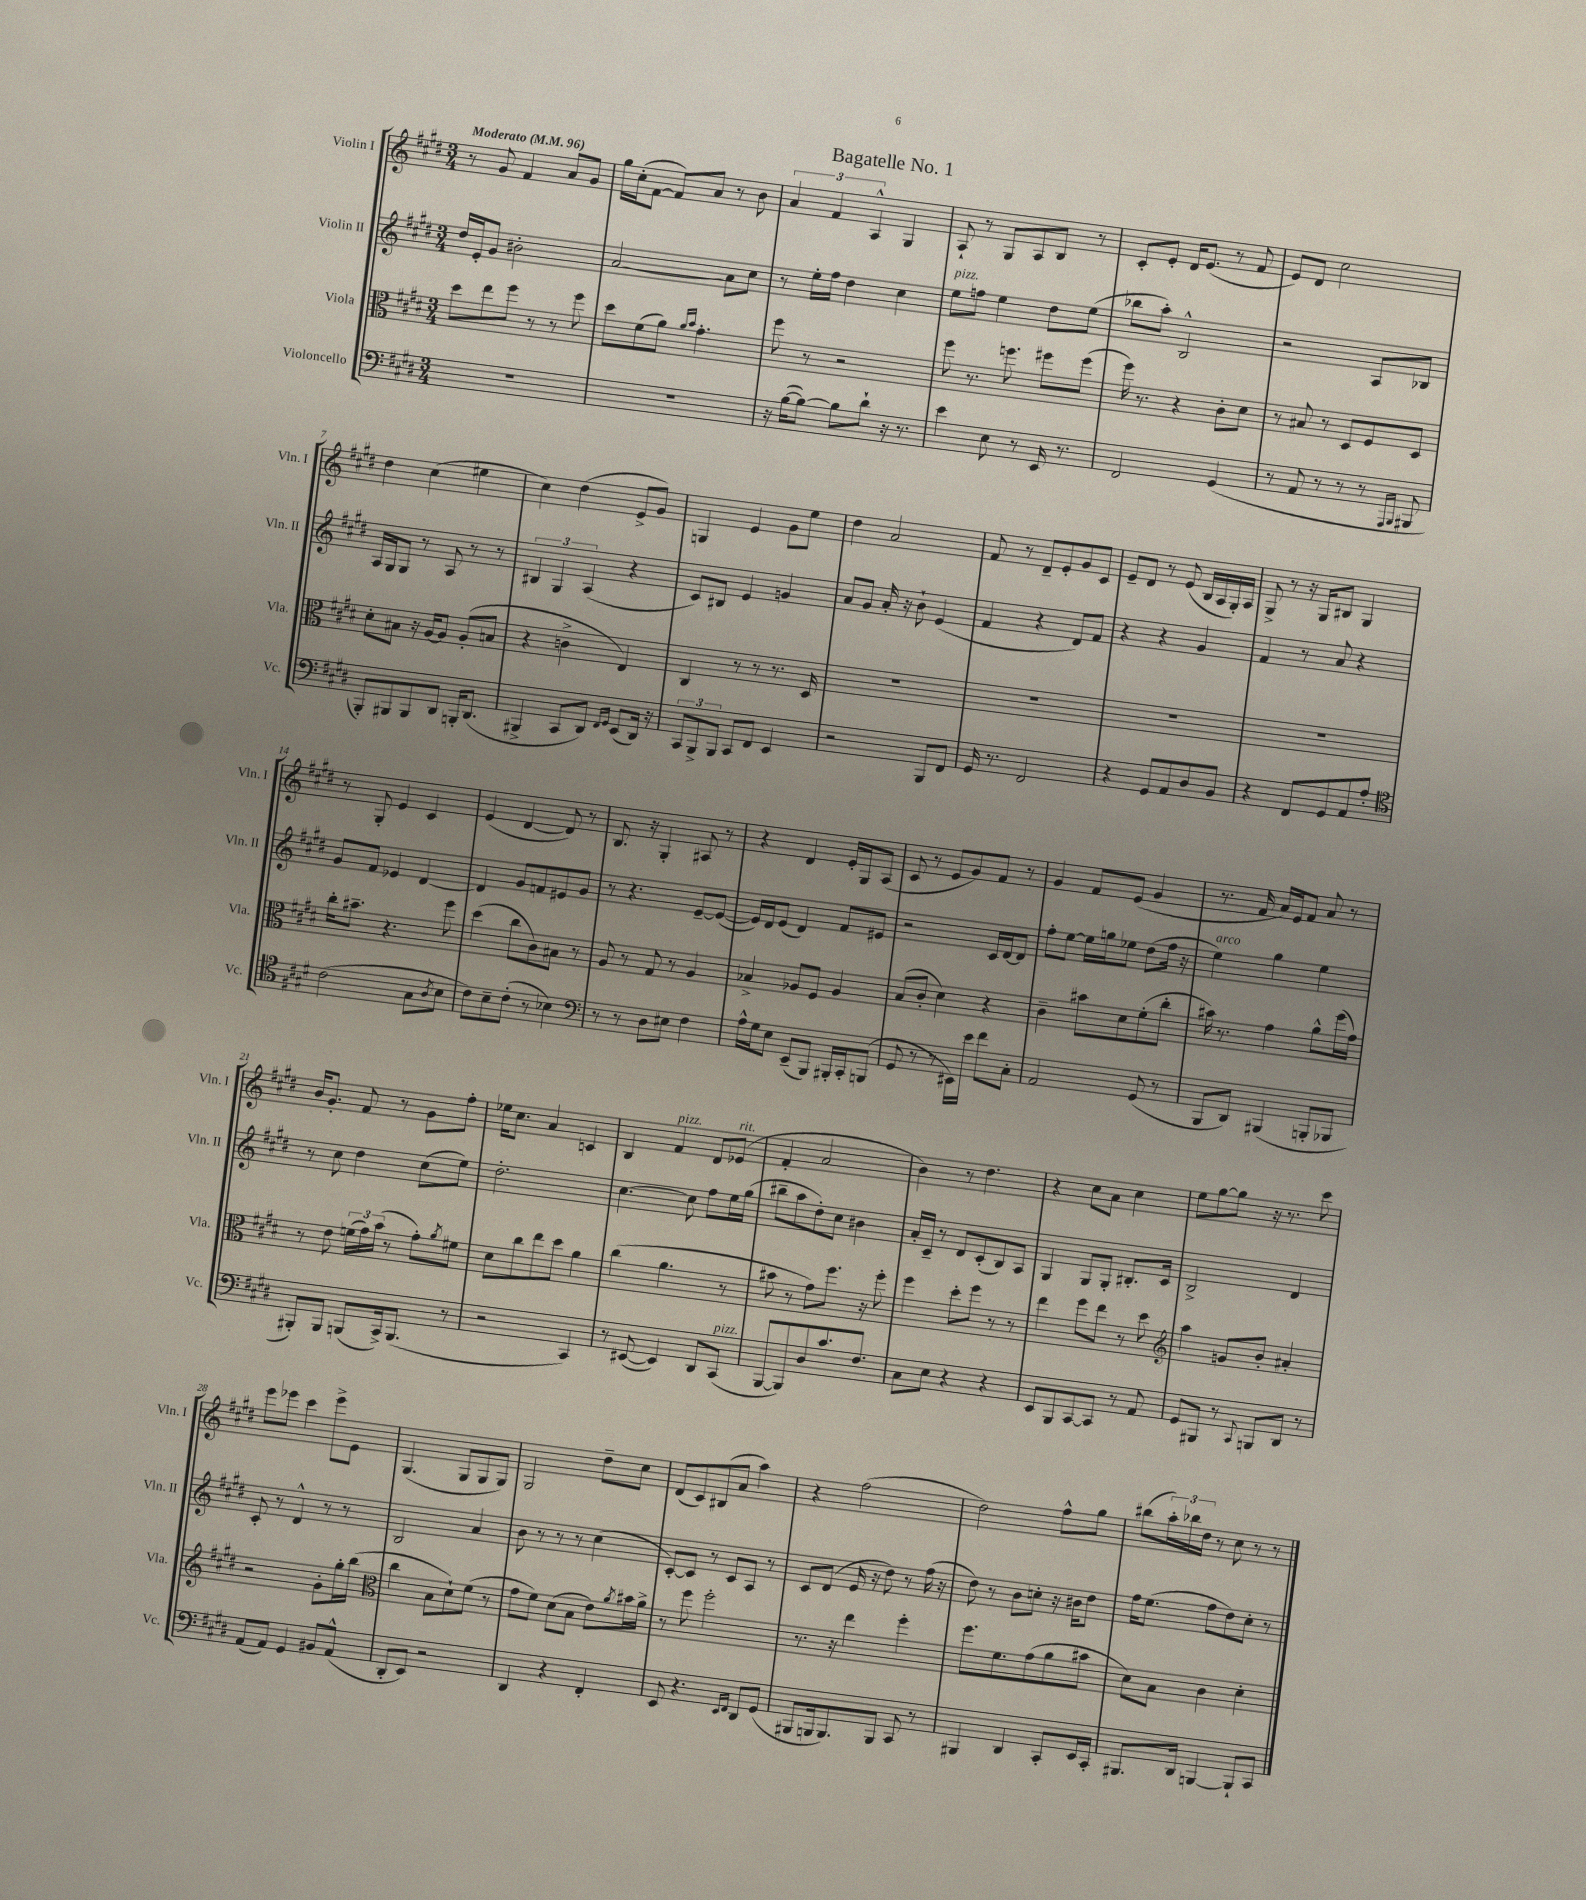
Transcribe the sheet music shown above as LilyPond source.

\header { title = "Bagatelle No. 1" }
<<
\new StaffGroup <<
\new Staff = "s0" \with { instrumentName = "Violin I" shortInstrumentName = "Vln. I" } {
    \clef treble \key e \major \numericTimeSignature \time 3/4 \tempo "Moderato" 4 = 96
    r8 gis'8 fis'4 a'8 gis'8 |
    gis''16 cis''16-.( fis'8~ fis'8) a'8 r8 b'8 |
    \tuplet 3/2 { a'4 fis'4 a4-^ } gis4 |
    a8-! r8 gis8 a8 b8 r8 |
    cis'8-. e'8-. dis'16 e'8.( r8 fis'8 |
    e'8) dis'8 cis''2 |
    dis''4 cis''4( eis''4 |
    cis''4) dis''4( e'8-> gis'8) |
    g4 e'4 gis'8 e''8 |
    dis''4 a'2 |
    fis'8 r8 dis'8-- e'8-. gis'8 cis'8 |
    e'8-- dis'8 r8 e'8( b16 a16 gis16-.) a16 |
    gis8-> r8 r16 gis16 bis8 gis4 |
    r8 gis8-. e'4 cis'4 |
    e'4( dis'4~ dis'8) r8 |
    b8. r16 gis4-. ais8 r8 |
    r4 dis'4 e'16-. gis16 a8( |
    cis'8 r8 e'8 gis'8) fis'8 r8 |
    gis'4 fis'8 e'8( gis'4 |
    r8. fis'16 a'16) e'16 fis'8 a'8 r8 |
    b'16 gis'8.-. fis'8 r8 gis'8 fis''8-. |
    ees''16 cis''8. a'4 c'4 |
    b4 fis'4^\markup { \italic "pizz." } dis'8 ees'8^\markup { \italic "rit." }( |
    fis'4-. a'2 |
    b'4) r8 dis''4. |
    r4 cis''8 a'8 cis''4 |
    e''8 gis''8~ gis''8 r16 r8. cis'''8 |
    e'''8 ees'''8 cis'''4 ees'''8-> e'8 |
    gis4.( gis8 gis8 gis8) |
    gis2 dis''8-- cis''8 |
    dis'8( cis'8) bis8( a'8 a''4) |
    r4 fis''2( |
    dis''2) fis''8-^ gis''8 |
    bis''8( \tuplet 3/2 { a''16-.) bes''16 dis''16 } r8 cis''8 r8 r8 \bar "|." |
}
\new Staff = "s1" \with { instrumentName = "Violin II" shortInstrumentName = "Vln. II" } {
    \clef treble \key e \major \numericTimeSignature \time 3/4
    dis''16 e'16-. gis'8 bis'2-. |
    a'2~ a'8 cis''8 |
    r8 e''16-. fis''16 dis''4 cis''4 |
    e''8^\markup { \italic "pizz." } f''8 e''4 dis''8 e''8( |
    bes''8 a''8-.) b2-^ |
    r2 a8 bes8 |
    a16 gis16 gis8 r8 a8 r8 r8 |
    \tuplet 3/2 { bis4 gis4 a4( } r4 |
    cis'8) bis8 e'4 g'4 |
    a'8 gis'8 a'16-. r16 b'8-! e'4( |
    fis'4 r4 dis'8) fis'8 |
    r4 r4 gis'4 |
    fis'4 r8 a'8 r4 |
    gis'8 fis'8 ees'4 dis'4~ |
    dis'4 gis'8 f'8 eis'8 gis'8 |
    r8 r4. e'8~-- e'8~( |
    e'16) dis'16 e'8( dis'4) fis'8 eis'8 |
    r2 cis'16 dis'16~ dis'8 |
    fis''8-. e''8~ e''16 g''16 ees''8 dis''8( fis''16 r16 |
    e''4^\markup { \italic "arco" }) gis''4 e''4 |
    r8 cis''8 dis''4 cis''8( e''8) |
    dis''2.-. |
    cis''4.~ cis''8 fis''8 e''16 gis''16( |
    bis''8-- a''8 dis''8-.) cis''8 bis'4 |
    a'16-. cis'16-- r8 dis'8 cis'8-.( b8) a8 |
    gis4 gis8 gis8-. bis8.-. cis'16 |
    b2-> dis'4 |
    cis'8-. r8 dis'4-^ r8 r8 |
    b2 a'4 |
    b'8 r8 r8 r8 cis''4( |
    cis'8~-.) cis'8 r8 cis'8 a8 r8 |
    cis'8 dis'8( e'16 r16 dis''8) r8 fis''16( r16 |
    dis''8) r8 b'8 c''8-. r16 bis'16 dis''8 |
    fis''16 e''8.( fis''8 dis''8) cis''8-. r8 \bar "|." |
}
\new Staff = "s2" \with { instrumentName = "Viola" shortInstrumentName = "Vla." } {
    \clef alto \key e \major \numericTimeSignature \time 3/4
    dis''8 e''8 fis''8 r8 r8 fis''8 |
    dis''8 fis'8( a'8) \grace { a'16 b'16 } gis'4.-. |
    fis''8 r8 r2 |
    fis''8 r8. f''8. fis''8 fis''8( |
    fis''16) r8. r4 cis'8-. dis'8 |
    r8 bis8 r8 dis8 fis8 dis8 |
    dis'8-. bis8 r16 a16~ a8 a8-.( b8 |
    r4 c'4-> e4) |
    cis4 r8 r8 r8. dis16 |
    R2. |
    R2. |
    R2. |
    R2. |
    cis''16-. bis'8.-- r4. fis''8 |
    dis''4( cis''8 cis'8) bis8 r8 |
    a8 r8 gis8 r8 a4 |
    bes4-> aes8 fis8 aes4 |
    b8( cis'8-. dis'4) r4 |
    cis'4-- bis'8 dis'8 fis'8-.( cis''8-. |
    bis'16) r8. gis'4 a'8-^ fis''16( gis'16) |
    r8 e'8 \tuplet 3/2 { f'16( gis'16) b'16( } r8 gis'8-.) \acciaccatura { a'8 } fis'8 |
    dis'8 cis''8 e''8 dis''8 a'4 |
    cis''4( a'4. r8 |
    bis'8 r8 gis'8) fis''8. r16 fis''8-. |
    fis''4 dis''8-. fis''8 r8 r8 |
    e''4 fis''8 e''8 r8 dis''8 |
    \clef treble a''4 g'8 b'8-. ais'4-. |
    r2 gis'8-. gis''16-. b''16( |
    \clef alto cis''4 b8 dis'8-!) fis'8( r8 |
    gis'8 fis'8) dis'8( b8 e'8) \acciaccatura { a'8 } bis'16 a'16-> |
    r8 fis''8 fis''2-. |
    r8. r16 e''4 fis''4-. |
    fis''8. fis'8. gis'8( a'8 bis'8 |
    dis'8) b8 cis'4 dis'4-. \bar "|." |
}
\new Staff = "s3" \with { instrumentName = "Violoncello" shortInstrumentName = "Vc." } {
    \clef bass \key e \major \numericTimeSignature \time 3/4
    R2. |
    R2. |
    r16 b16~( b8~) b8 dis'8-! r16 r8. |
    e'4 e8 r8 e,16 r8. |
    fis,2 gis,4( |
    r8 a,8 r8 r8 r8 \grace { a,,16 b,,16 } bis,,8 |
    b,,8-.) bis,,8 bis,,8 dis,8 b,,16-. dis,8.( |
    bis,,4-> cis,8 dis,8) \grace { fis,16 gis,16 } e,8( dis,16) r16 |
    \tuplet 3/2 { cis,8 b,,8-> b,,8 } cis,8 fis,8 e,4 |
    r2 b,,8 fis,8 |
    gis,16 r8. fis,2 |
    r4 gis,8 a,8 dis8 b,8 |
    r4 fis,8 gis,8 a,8 a8-. |
    \clef tenor cis'2( gis8 \acciaccatura { a8 } b8 |
    cis'8) b8-- cis'8-.( r8 bes4) |
    \clef bass r8 r8 dis8 eis8 fis4 |
    a16-^ gis16 e8 e,8--( b,,8) bis,,16-. cis,16-. b,,8( |
    gis,8 r8 r8 eis,16) e'16 fis'8 cis8-. |
    a,2 gis,8( r8 |
    b,,8 dis,8) bis,,4( b,,8-. bes,,8 |
    bis,,8-.) bis,,8 b,,8( cis,16->) b,,8.( r8 |
    r2 cis,4) |
    r8 eis,8~( eis,4) dis,8 cis,8^\markup { \italic "pizz." }( |
    b,,8~ b,,8) dis8 cis'8. fis8. |
    cis8 e8 r4 r4 |
    e,8 b,,8 cis,8~ cis,8 r8 a,8 |
    gis,8 bis,,8 r8 \appoggiatura { cis,8 } b,,8 dis,8 r8 |
    a,8( a,8) gis,4 bis,8 a,8-^( |
    dis,8-. e,8) r2 |
    dis,4 r4 fis,4-. |
    e,8 r4. \grace { e,16 fis,16 } dis,8 gis,8( |
    bis,,8 b,,16 b,,8.) b,,8 cis,8 r8 |
    bis,,4 dis,4 cis,8-. e,16 cis,16-. |
    bis,,8. dis,16 b,,4~ b,,8-! cis,8 \bar "|." |
}
>>
>>
